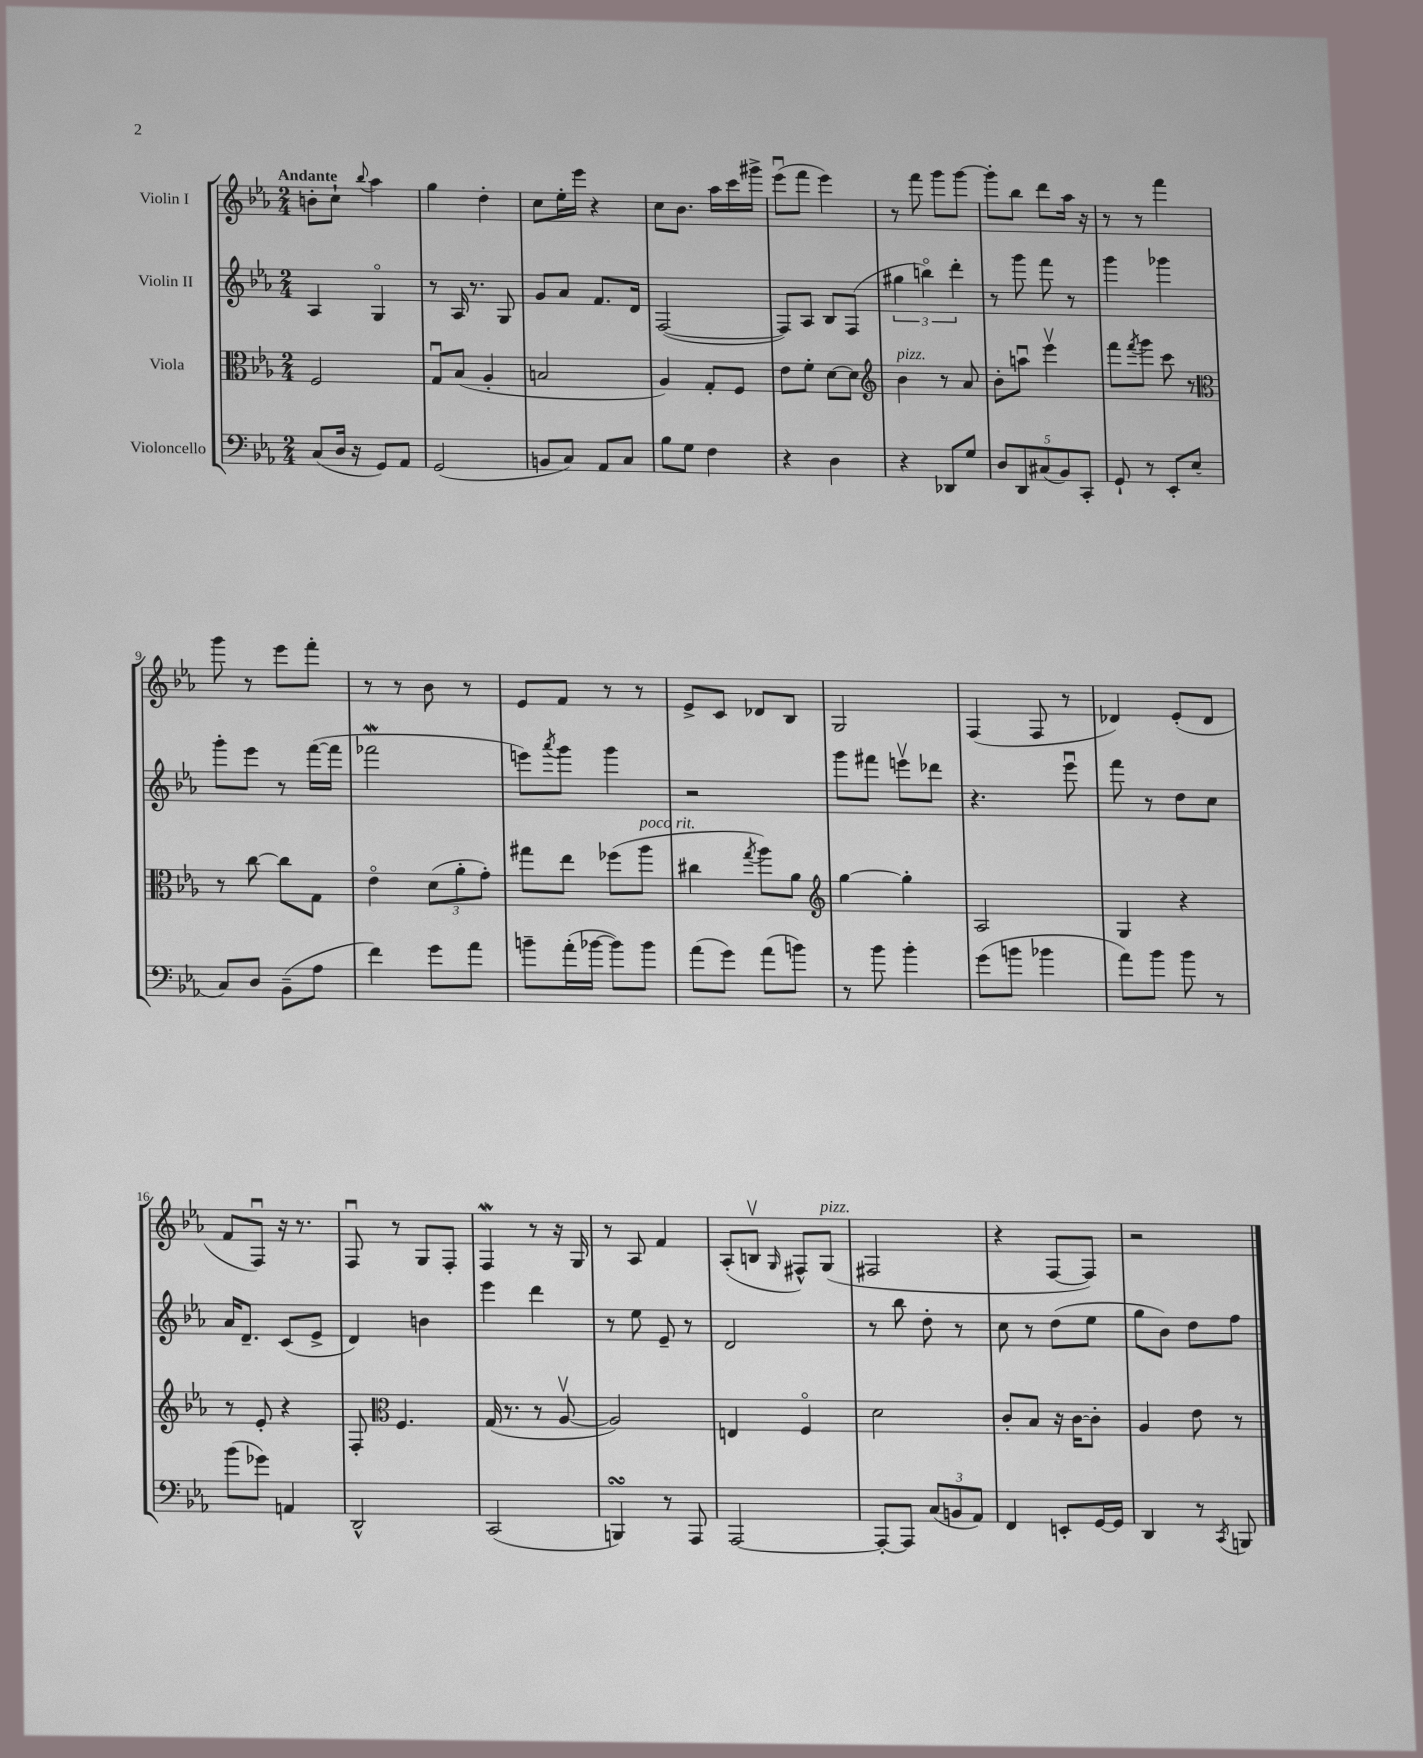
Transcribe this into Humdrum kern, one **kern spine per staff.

**kern	**kern	**kern	**kern
*staff4	*staff3	*staff2	*staff1
*clefF4	*clefC3	*clefG2	*clefG2
*k[b-e-a-]	*k[b-e-a-]	*k[b-e-a-]	*k[b-e-a-]
*M2/4	*M2/4	*M2/4	*M2/4
(8C	2F	4A-	8b'
16D	.	.	8cc`
16r	.	.	.
.	.	.	8qqbb-
8GG)	.	4Go	4aa-
8AA-	.	.	.
=	=	=	=
(2GG	8Gu	8r	4gg
.	(8B-	16A-	.
.	.	8.r	.
.	4A-'	.	4dd'
.	.	8G	.
=	=	=	=
8BB	2B	8g	8cc
8C)	.	8a-	16ee-'
.	.	.	16eee-
8AA-	.	8.f	4r
8C	.	.	.
.	.	16d	.
=	=	=	=
8B-	4A-)	([2F	8cc
8G	.	.	8.b-
4F	8G'	.	.
.	.	.	16aa-
.	8F	.	16ccc
.	.	.	16ggg#^
=	=	=	=
4r	8e-	8F])	(8eee-u
.	8f'	8A-	8fff
4D	[8d	8B-	4eee-)
.	8d]	(8F	.
=	=	=	=
*	*clefG2	*	*
4r	4b-	6gg#	8r
.	.	.	8fff
.	.	6bbo)	.
8DD-	8r	.	8ggg
.	.	6ddd'	.
8G	8a-	.	[8ggg
=	=	=	=
10D	8b-'	8r	8ggg']
10DD	.	.	.
.	8aau	8ggg	8bb-
(10C#	.	.	.
.	4eee-v	8fff	8ddd
10BB-)	.	.	.
.	.	8r	16aa-
10CC'	.	.	.
.	.	.	16r
=	=	=	=
8GG`	8fff	4ggg	8r
.	8qfff	.	.
8r	8ggg	.	8r
8EE-'	8ccc	4ggg-	4fff
(8E-	8r	.	.
=	=	=	=
*	*clefC3	*	*
8C)	8r	8ggg'	8ggg
8D	[8cc	8eee-	8r
(8BB-~	8cc]	8r	8eee-
8A-	8G	([16fff	8fff'
.	.	16fff]	.
=	=	=	=
4f)	4e-o	2fff-	8r
.	.	.	8r
8g	(12d	.	8b-
.	12a-'	.	.
8a-	.	.	8r
.	12g')	.	.
=	=	=	=
8b~	8gg#	8eee)	8e-
.	.	8qaaa-	.
(16a-'	8ee-	8ggg	8f
[16b-	.	.	.
8b-])	(8ff-	4ggg	8r
8b-	8aa-	.	8r
=	=	=	=
(8a-	4cc#	2r	8e-^
8g)	.	.	8c
.	8qgg	.	.
(8a-	8aa-)	.	8d-
8b)	8a-	.	8B-
=	=	=	=
*	*clefG2	*	*
8r	[4gg	8ggg	2G
8b-	.	8fff#	.
4b-'	4gg']	8eeev	.
.	.	8ddd-	.
=	=	=	=
(8g	2A-	4.r	(4F
8b	.	.	.
4b-	.	.	8F
.	.	8eee-u	8r
=	=	=	=
8a-)	4G	8fff	4d-)
8b-	.	8r	.
8b-	4r	8dd	(8e-'
8r	.	8cc	8d-
=	=	=	=
(8b-	8r	16a-	8f
.	.	8.d~	.
8g-)	8e-'	.	8Fu)
4AA	4r	(8c	16r
.	.	.	8.r
.	.	8e-^	.
=	=	=	=
2DD^^	8F'	4d)	8Fu
*	*clefC3	*	*
.	4.F	.	8r
.	.	4b	8G
.	.	.	8F'
=	=	=	=
(2CC	(16G	4eee-	4F
.	8.r	.	.
.	8r	4ddd	8r
.	[8A-v	.	16r
.	.	.	16G
=	=	=	=
4BBB)	2A-])	8r	8r
.	.	8ee-	8A-
8r	.	8e-~	4f
8AAA-	.	8r	.
=	=	=	=
[2AAA-	4E	2d	(8A-'
.	.	.	8Bv
.	.	.	16qqG
.	4Fo	.	8F#^^)
.	.	.	(8G
=	=	=	=
8AAA-'_	2d	8r	2F#
8AAA-]	.	8bb-	.
(12C	.	8dd'	.
12BB	.	.	.
.	.	8r	.
12AA-)	.	.	.
=	=	=	=
4FF	8c'	8cc	4r
.	8B-	8r	.
8EE'	16r	(8dd	[8F
.	[16c	.	.
[16GG	8c']	8ee-	8F])
16GG]	.	.	.
=	=	=	=
4DD	4A-	8gg	2r
.	.	8b-)	.
8r	8e-	8dd	.
8qCC	.	.	.
8BBB	8r	8ff	.
==	==	==	==
*-	*-	*-	*-
